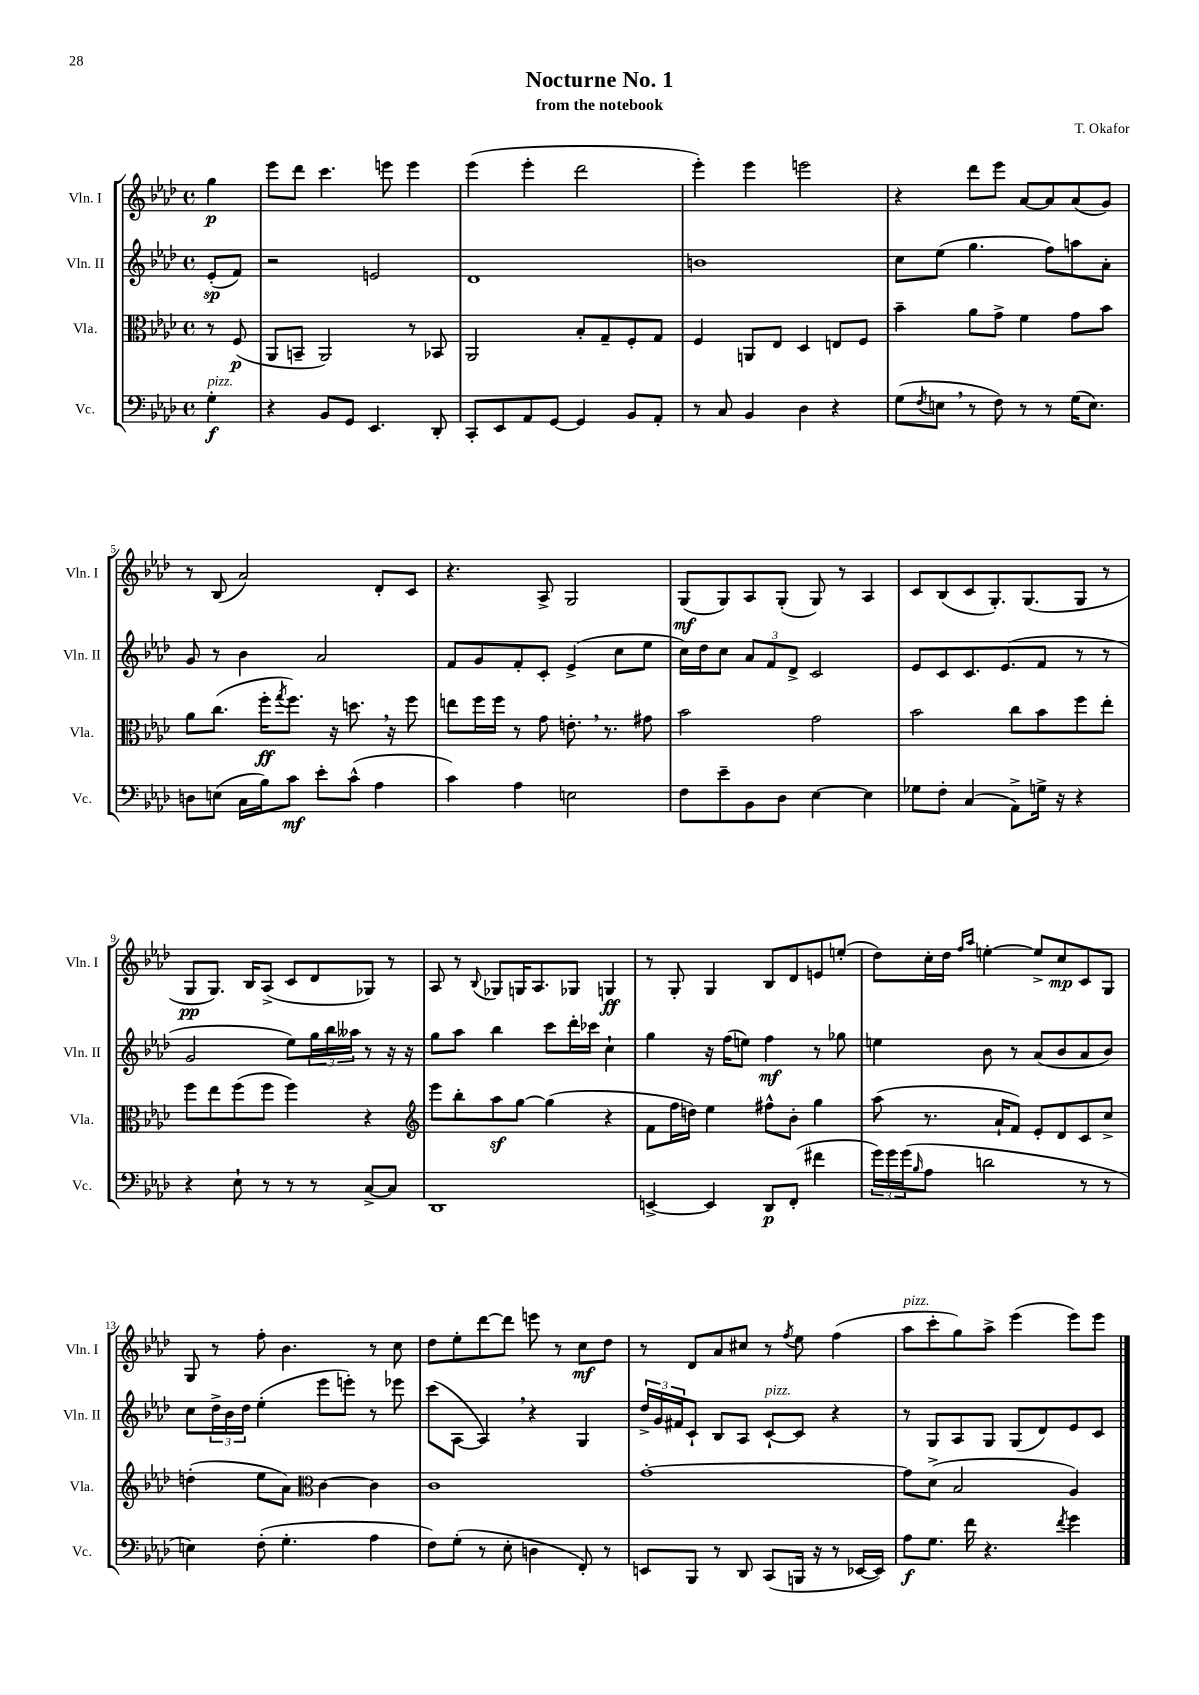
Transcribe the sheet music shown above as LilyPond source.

\header { title = "Nocturne No. 1" composer = "T. Okafor" subtitle = "from the notebook" }
<<
\new StaffGroup <<
\new Staff = "s0" \with { instrumentName = "Vln. I" shortInstrumentName = "Vln. I" } {
    \clef treble \key aes \major \defaultTimeSignature \time 4/4 \partial 4
    g''4\p |
    ees'''8 des'''8 c'''4. e'''8 e'''4 |
    ees'''4( ees'''4-. des'''2 |
    ees'''4-.) ees'''4 e'''2 |
    r4 des'''8 ees'''8 aes'8~ aes'8 aes'8( g'8) |
    r8 bes8( aes'2) des'8-. c'8 |
    r4. aes8-> g2 |
    g8\mf( g8) aes8 g8-.( g8) r8 aes4 |
    c'8 bes8( c'8 g8.-.) g8.( g8 r8 |
    g8\pp g8.) bes16 aes8->( c'8 des'8 ges8) r8 |
    aes8 r8 \appoggiatura { bes8 } ges8 g16 aes8. ges8 g4\ff |
    r8 g8-. g4 bes8 des'8 e'8 e''8-.( |
    des''8) c''16-. des''16 \grace { f''16 aes''16 } e''4~-. e''8-> c''8\mp c'8 g8 |
    g8 r8 f''8-. bes'4. r8 c''8 |
    des''8 ees''8-. des'''8~ des'''8 e'''8 r8 c''8\mf des''8 |
    r8 des'8 aes'8 cis''8 r8 \acciaccatura { f''8 } ees''8 f''4( |
    aes''8^\markup { \italic "pizz." } c'''8-. g''8) aes''8-> ees'''4( ees'''8) ees'''8 \bar "|." |
}
\new Staff = "s1" \with { instrumentName = "Vln. II" shortInstrumentName = "Vln. II" } {
    \clef treble \key aes \major \defaultTimeSignature \time 4/4 \partial 4
    ees'8-.\sp( f'8) |
    r2 e'2 |
    des'1 |
    b'1 |
    c''8 ees''8( g''4. f''8) a''8 aes'8-. |
    g'8 r8 bes'4 aes'2 |
    f'8 g'8 f'8-. c'8-. ees'4->( c''8 ees''8 |
    c''16) des''16 c''8 \tuplet 3/2 { aes'8 f'8 des'8-> } c'2 |
    ees'8 c'8 c'8. ees'8.( f'8 r8 r8 |
    g'2 ees''8) \tuplet 3/2 { g''16 bes''16 aeses''16 } r8 r16 r16 |
    g''8 aes''8 bes''4 c'''8 des'''16-. ces'''16 c''4-! |
    g''4 r16 f''16( e''8) f''4\mf r8 ges''8 |
    e''4 bes'8 r8 aes'8( bes'8 aes'8 bes'8) |
    c''8 \tuplet 3/2 { des''16-> bes'16 des''16 } ees''4-.( ees'''8 e'''8-.) r8 ees'''8 |
    c'''8( aes8~ aes4) \breathe r4 g4 |
    \tuplet 3/2 { des''16-> g'16 fis'16 } c'8-! bes8 aes8 c'8~-!^\markup { \italic "pizz." } c'8 r4 |
    r8 g8 aes8 g8 g8( des'8) ees'8 c'8 \bar "|." |
}
\new Staff = "s2" \with { instrumentName = "Vla." shortInstrumentName = "Vla." } {
    \clef alto \key aes \major \defaultTimeSignature \time 4/4 \partial 4
    r8 f8\p( |
    aes,8 b,8-- aes,2) r8 bes,8 |
    aes,2 bes8-. g8-- f8-. g8 |
    f4 a,8 ees8 des4 e8 f8 |
    bes'4-- aes'8 g'8-> f'4 g'8 bes'8 |
    aes'8 c''8.( f''16-.\ff \acciaccatura { g''8 } f''8.) r16 d''8. \breathe r16 f''8 |
    e''8 f''16 f''16 r8 g'8 e'8.-. \breathe r8. gis'8 |
    bes'2 g'2 |
    bes'2 c''8 bes'8 f''8 ees''8-. |
    f''8 ees''8 f''8( f''8 f''4) r4 |
    \clef treble ees'''8 bes''8-. aes''8\sf g''8~ g''4( r4 |
    f'8 f''16 d''16) ees''4 fis''8-^ bes'8-. g''4 |
    aes''8( r8. aes'16-! f'8) ees'8-. des'8 c'8 c''8-> |
    d''4-.( ees''8 aes'8) \clef alto c'4~ c'4 |
    c'1 |
    g'1~-. |
    g'8 des'8->( bes2 aes4) \bar "|." |
}
\new Staff = "s3" \with { instrumentName = "Vc." shortInstrumentName = "Vc." } {
    \clef bass \key aes \major \defaultTimeSignature \time 4/4 \partial 4
    g4-.\f^\markup { \italic "pizz." } |
    r4 bes,8 g,8 ees,4. des,8-. |
    c,8-. ees,8 aes,8 g,8~ g,4 bes,8 aes,8-. |
    r8 c8 bes,4 des4 r4 |
    g8( \acciaccatura { f8 } e8 \breathe r8 f8) r8 r8 g16( e8.) |
    d8 e8( c16 bes16) c'8\mf ees'8-. c'8-^( aes4 |
    c'4) aes4 e2 |
    f8 ees'8-- bes,8 des8 ees4~ ees4 |
    ges8 f8-. c4( aes,8->) g16-> r16 r4 |
    r4 ees8-! r8 r8 r8 c8~-> c8 |
    des,1 |
    e,4~-> e,4 des,8\p f,8-.( fis'4 |
    \tuplet 3/2 { g'16) g'16 g'16( } \grace { bes16 } aes8 d'2 r8 r8 |
    e4) f8-.( g4.-. aes4 |
    f8) g8-.( r8 ees8-. d4 f,8-.) r8 |
    e,8 bes,,8 r8 des,8 c,8( b,,16 r16 r8 ees,16~ ees,16) |
    aes8\f g8. f'16 r4. \acciaccatura { f'8 } g'4 \bar "|." |
}
>>
>>
